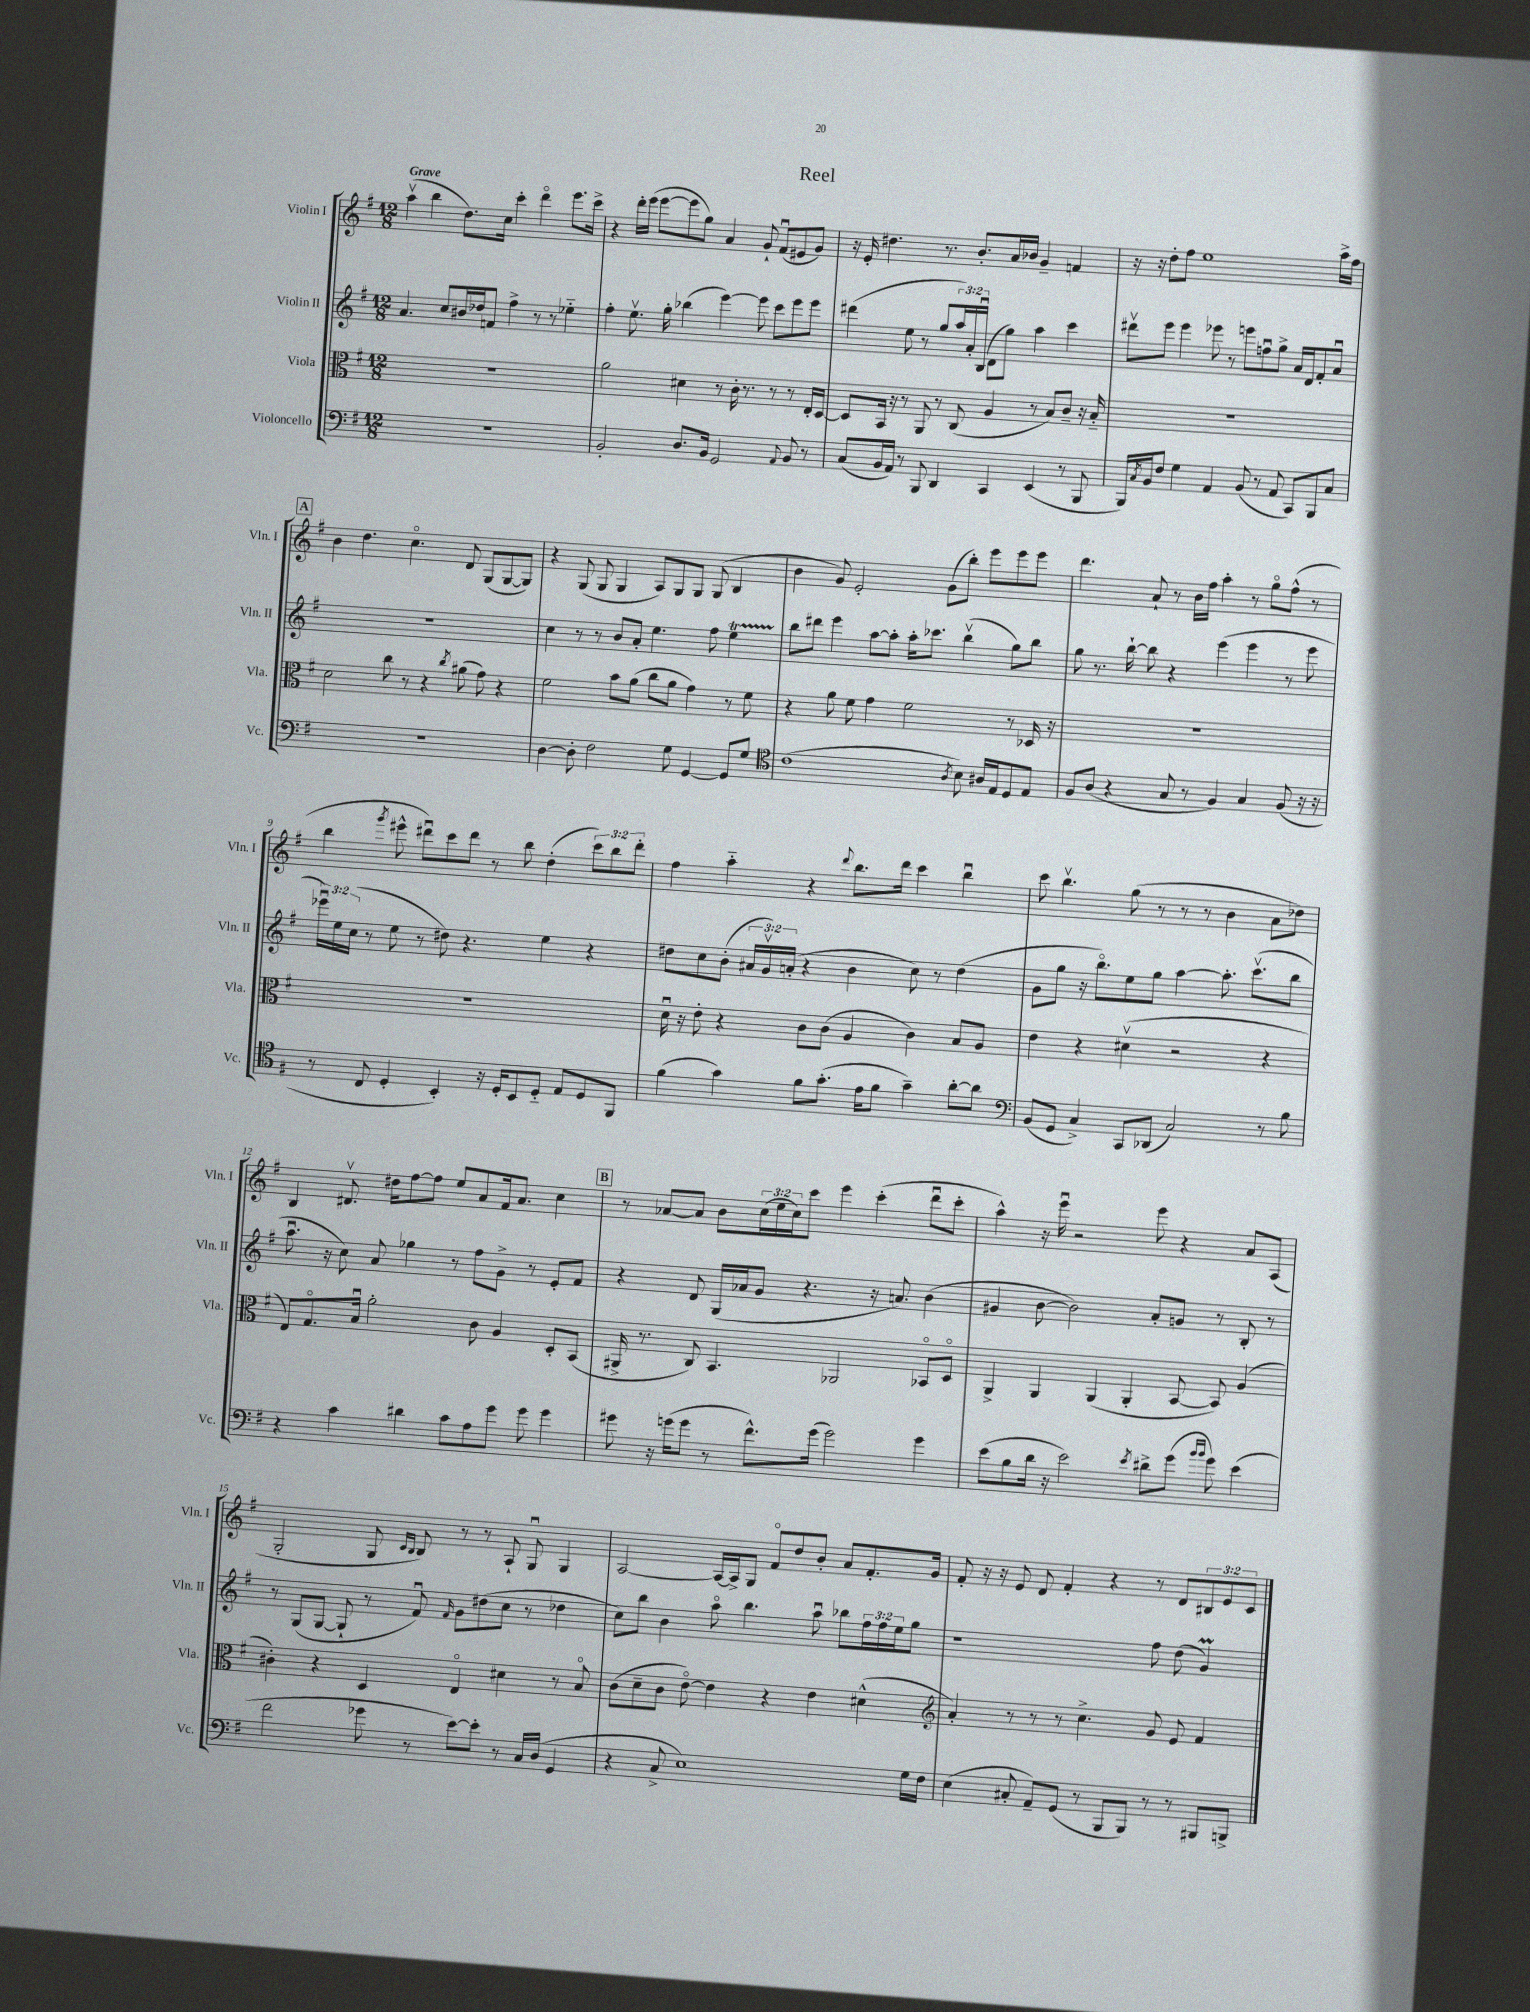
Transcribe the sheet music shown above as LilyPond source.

\header { title = "Reel" }
<<
\new StaffGroup <<
\new Staff = "s0" \with { instrumentName = "Violin I" shortInstrumentName = "Vln. I" } {
    \clef treble \key g \major \numericTimeSignature \time 12/8 \override Staff.TupletNumber.text = #tuplet-number::calc-fraction-text \tempo "Grave"
    a''4\upbow( b''4 d''8.) c''16 c'''4-. d'''4\flageolet e'''8. c'''16-> |
    r4 d'''16-. e'''16( e'''8~ e'''8 g''8) a'4 g'8-! fis'8\downbow( eis'8 g'8) |
    r16 e'16-. dis''4. r8. b'8.-. a'16 bes'16 g'4-- f'4 |
    r16 r16 d''8-. fis''8 e''1 a''16-> fis''16 |
    \mark \markup { \box "A" } b'4 d''4. c''4.\flageolet d'8 g8( g8~ g8) |
    r4 g8( g8 g4 a8) g8 g8 g8( b4 |
    b'4 g'8) e'2-. g'8( b''8-.) e'''8 e'''8 e'''8 |
    d'''4. a'8-! r8 b'16 fis''16 a''4-. r8 g''8\flageolet fis''8-^( r8 |
    b''4 \acciaccatura { g'''8 } eis'''8-^ dis'''8\downbow) c'''8 dis'''8 r8 b''8 d''4-.( \tuplet 3/2 { c'''8) b''8 dis'''8-. } |
    fis''4 a''4-_ r4 \appoggiatura { d'''8 } b''8. d'''16 c'''4 b''4\downbow |
    c'''8 b''4.\upbow g''8( r8 r8 r8 b'4 a'8 des''8) |
    b4 dis'8.\upbow dis''16 fis''8~ fis''8 e''8 a'8 fis'16 a'8. c''4 |
    \mark \markup { \box "B" } r8 aes'8~ aes'8 b'8 \tuplet 3/2 { c''16( e''16 c''16) } c'''8 e'''4 c'''4-.( d'''8\downbow c'''8-. |
    a''4-^) r16 e'''16\downbow r2 e'''8 r4 a'8 a8( |
    g2-. g8 \grace { c'16 b16 } b8) r8 r8 a8-! g8\downbow g4 |
    a2~ a16~ a16-> g8 fis'8\flageolet d''8 b'8-. a'8 fis'8.-. g'16 |
    fis'8-. r16 r16 e'8 d'8 fis'4-. r4 r8 d'8 \tuplet 3/2 { bis8 e'8 c'8 } \bar "|." |
}
\new Staff = "s1" \with { instrumentName = "Violin II" shortInstrumentName = "Vln. II" } {
    \clef treble \key g \major \numericTimeSignature \time 12/8 \override Staff.TupletNumber.text = #tuplet-number::calc-fraction-text
    a'4. c''8 bis'16 des''16 f'8 fis''4-> r8 r8 ees''4-_ |
    fis''4-. e''8.\upbow g''16-. bes''4( e'''4~) e'''8 c'''8 e'''8 e'''8 |
    dis'''4( e''8 r8 g''8 \tuplet 3/2 { a''16) a'16-. b16\downbow( } d'8 g''8) a''4 c'''4 |
    dis'''8\upbow e'''8 e'''4 ees'''8 r8 e'''8 f''8\downbow g''8-> a'16 d'16 fis'8-. a'8\downbow |
    \mark \markup { \box "A" } R1. |
    c''4 r8 r8 b'8 a'8-. e''4. fis''8 e''4\startTrillSpan |
    b''8\stopTrillSpan dis'''8 e'''4 a''8~ a''8-. a''16-. ces'''8. b''4\upbow( g''8) b''8 |
    g''8 r8. b''16~-! b''8 r4 e'''4( e'''4 r8 e'''8 |
    \tuplet 3/2 { ees'''16\downbow) e''16 c''16( } r8 e''8 r8 dis''8) r4. e''4 r4 |
    dis''8 c''8 b'8-.( \tuplet 3/2 { ais'16 g'16\upbow) a'16-.( } r4 b'4 c''8) r8 dis''4( |
    g'8 g''8 r16 b''8.\flageolet) e''8 g''8 a''4~ a''8.-. c'''8.\upbow( b''8 |
    a''8.\downbow r16 c''8) a'8 ges''4 r8 fis''8 g'8-> r8 e'8-. fis'8 |
    \mark \markup { \box "B" } r4 d'8 g16( aes'16 g'8 r4. r16 a'8.) b'4( |
    gis'4 b'8~ b'2) a'8-. g'8 r8 b8-. r8 |
    r8 g8( g8~ g8-! r8 fis'8\downbow) \grace { fis'16 } g'8 dis''8( c''8 r8 des''4 |
    c''8) b''8 b'4 a''8\flageolet b''4. a''8\downbow bes''8 \tuplet 3/2 { fis''16 fis''16 e''16 } g''8 |
    r1 fis''8 d''8( g'4\prall) \bar "|." |
}
\new Staff = "s2" \with { instrumentName = "Viola" shortInstrumentName = "Vla." } {
    \clef alto \key g \major \numericTimeSignature \time 12/8
    R1. |
    a'2 dis'4 r8 c'16-. r8. r8 r8 e16-. d16~ |
    d8 b,16 r16 r8 a,8 r8 c8( a4 r8 b8) c'8-- r16 b16-_ |
    R1. |
    \mark \markup { \box "A" } d'2 c''8 r8 r4 \acciaccatura { c''8 } ais'8( g'8) r4 |
    fis'2 b'8 a'8( c''8 a'8 g'4) r8 fis'8 |
    r4 a'8 fis'8 g'4 fis'2 r8 des16 r16 |
    R1. |
    R1. |
    d'16\downbow r16 e'8-. r4 c'8 c'8( a4 c'4) b8 a8 |
    e'4 r4 dis'4\upbow( r2 r4 |
    e8) g8.\flageolet b16\downbow a'2-. c'8 a4 d8-. b,8( |
    \mark \markup { \box "B" } ais,16-> r8. c8) b,4. aes,2 bes,8\flageolet d8\flageolet |
    a,4-> a,4 a,4( a,4-. b,8~ b,8) a4( |
    cis'4-.) r4 d4 e4\flageolet dis'4 r8 b8\flageolet |
    c'8( d'8-- c'8 e'8~\flageolet) e'4 r4 e'4 dis'4-^( |
    \clef treble a'4-.) r8 r8 r8 c''4.-> g'8 e'8 fis'4 \bar "|." |
}
\new Staff = "s3" \with { instrumentName = "Violoncello" shortInstrumentName = "Vc." } {
    \clef bass \key g \major \numericTimeSignature \time 12/8
    R1. |
    b,2-. d8. b,16 g,2 \appoggiatura { a,8 } b,8 r8 |
    c8( b,16 a,16) r8 b,,8 d,4 c,4 e,4( r8 b,,8 |
    b,,16) \acciaccatura { c8 } b,16 fis8 g4 a,4 b,8( r8 a,8 c,8) b,,8 c8 |
    \mark \markup { \box "A" } R1. |
    d4~ d8-. fis2 g8 g,4~ g,8 g8 |
    \clef tenor c'1( \acciaccatura { a8 } b8) ais16 e16 d8 e8 |
    fis8 a8( r4 g8 r8 fis4) g4 fis8( r16 r16 |
    r8 c8 d4-. b,4-.) r16 d16-. b,8 d8-_ e8 d8 fis,8 |
    fis'4( g'4) fis'8 g'8.-.( e'16 fis'8 g'4--) a'8~-. a'8 |
    \clef bass b,8( g,8 c4->) c,8 des,8( c2) r8 b8 |
    r4 c'4 dis'4 c'8 a8 g'8 g'8 g'4 |
    \mark \markup { \box "B" } gis'8 r16 g'16( g'8 r8 fis'8.-^) g'16( g'2) g'4 |
    e'8( b8 d'16 r16 e'2) \acciaccatura { e'8 } dis'8-> g'8( \grace { b'16 b'16 } g'8) e'4( |
    fis'2 ges'8 r8 e'8~) e'8-. r8 c16 d16( g,4 |
    r4 c8-> e1) g16 fis16 |
    e4( cis8-. a,8--) g,8( r8 b,,8 b,,8) r8 r8 bis,,8 b,,8-> \bar "|." |
}
>>
>>
